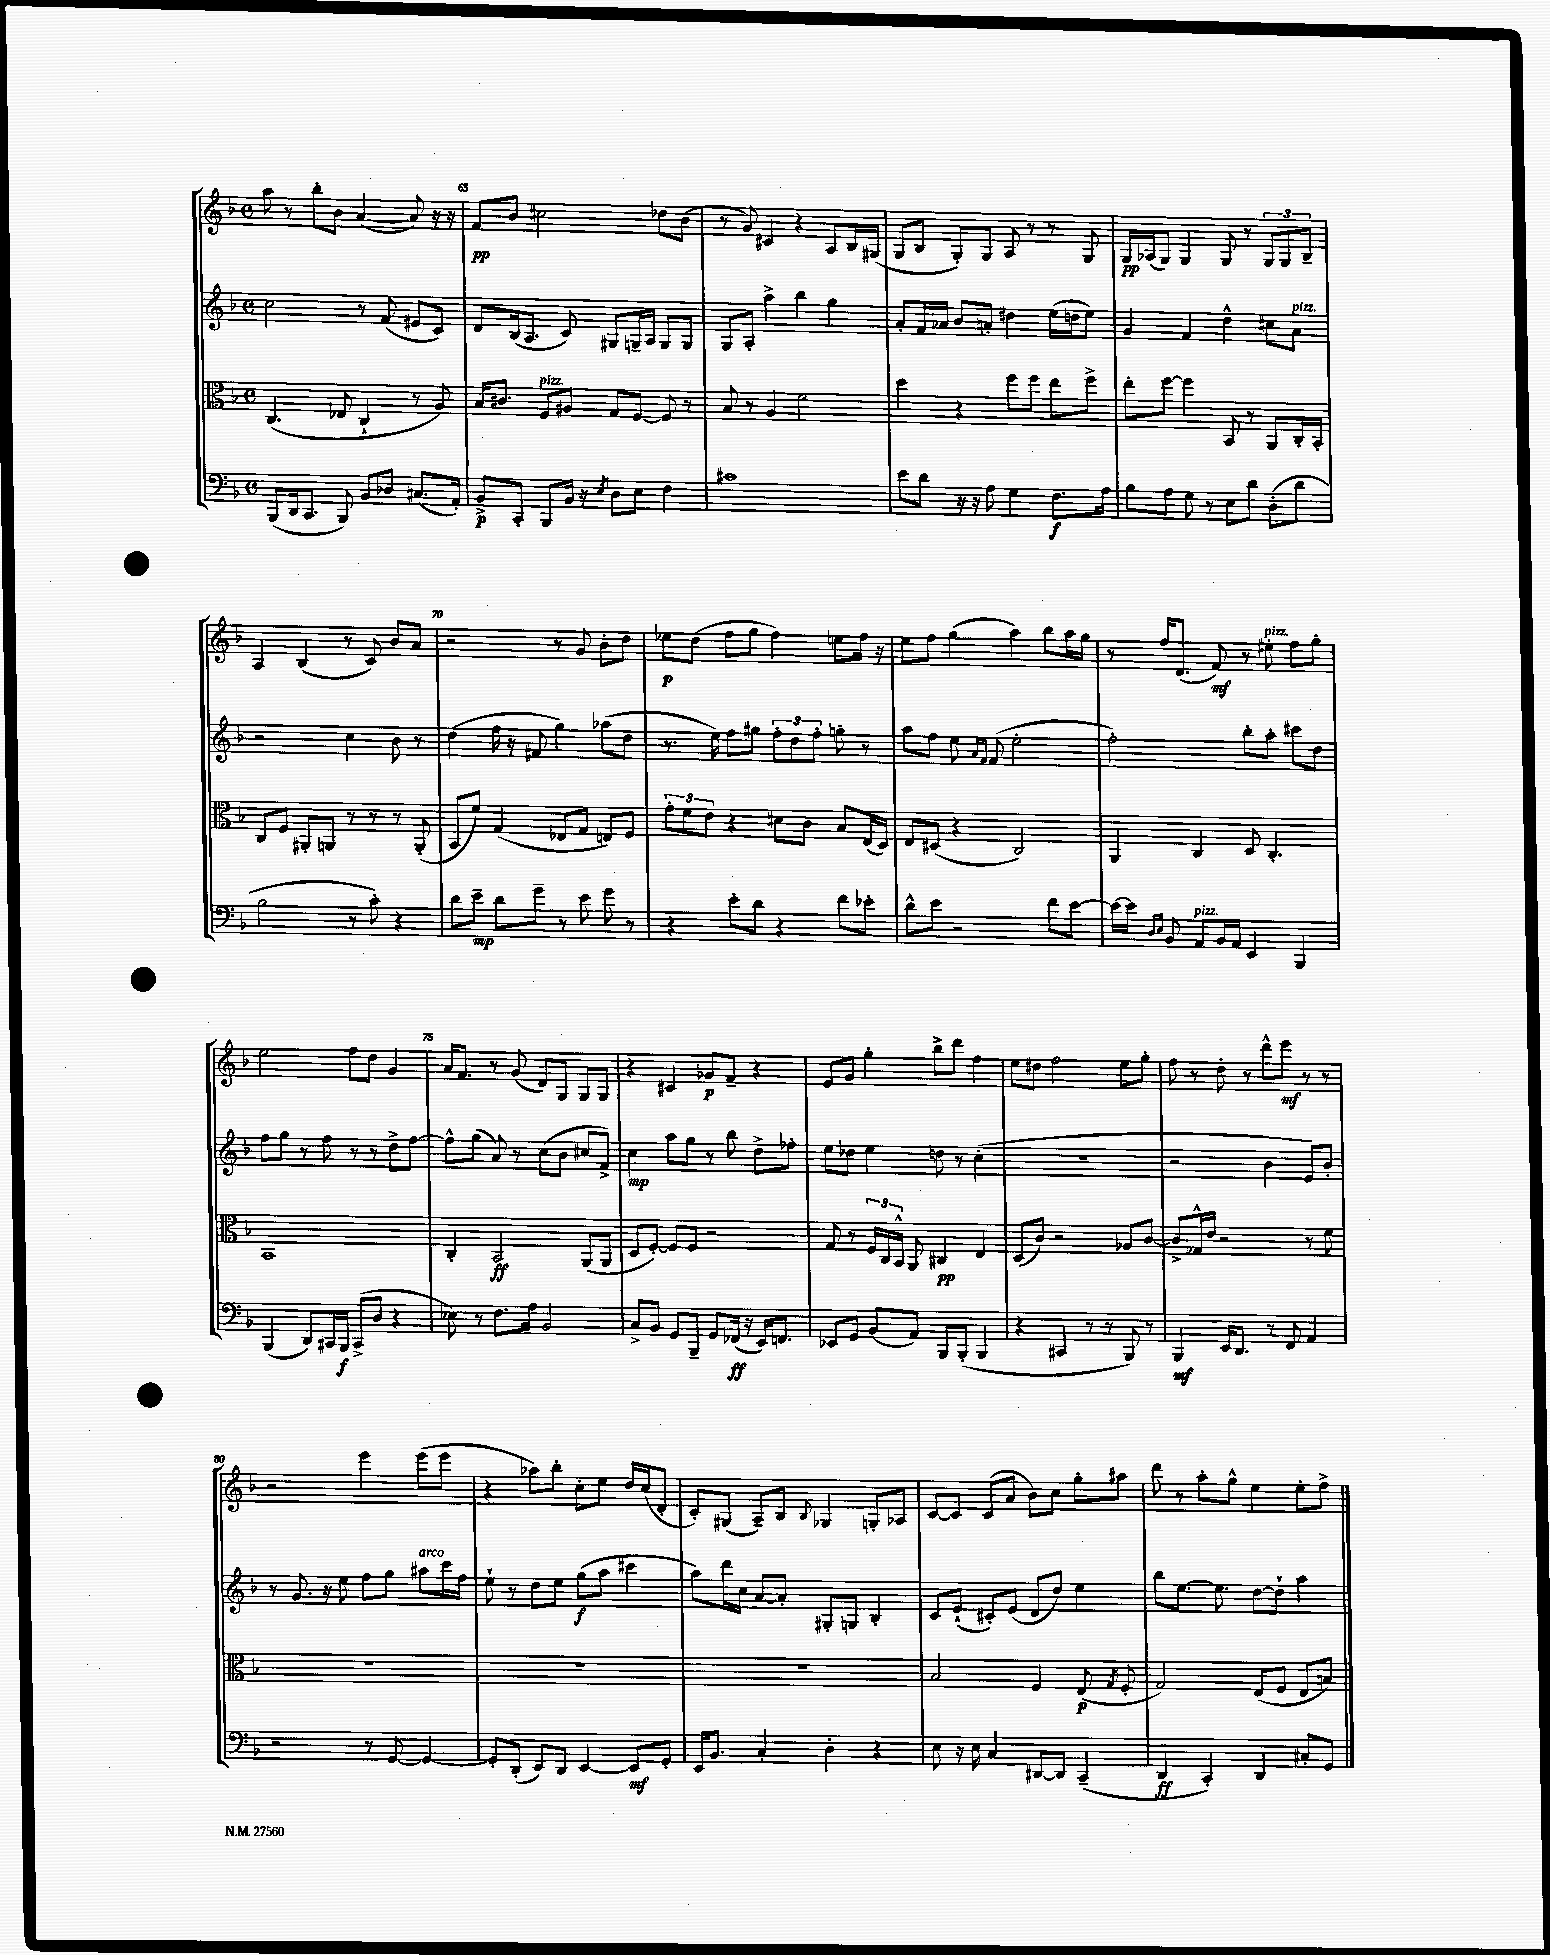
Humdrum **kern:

**kern	**dynam	**kern	**dynam	**kern	**dynam	**kern	**dynam
*part4	*part4	*part3	*part3	*part2	*part2	*part1	*part1
*staff4	*staff4	*staff3	*staff3	*staff2	*staff2	*staff1	*staff1
*clefF4	*	*clefC3	*	*clefG2	*	*clefG2	*
*k[b-]	*	*k[b-]	*	*k[b-]	*	*k[b-]	*
*M4/4	*	*M4/4	*	*M4/4	*	*M4/4	*
*met(c)	*	*met(c)	*	*met(c)	*	*met(c)	*
=64	=64	=64	=64	=64	=64	=64	=64
(8BBB-/L	.	(4.C/	.	2cc\	.	8aa\	.
16DD/k	.	.	.	.	.	8r	.
8.CC/J	.	.	.	.	.	.	.
.	.	.	.	.	.	8bb-'\L	.
8BBB-/)	.	8E-X/	.	.	.	8b-\J	.
8BB-/L	.	4C`/	.	8r	.	([4a/	.
8D-X/J	.	.	.	(8f/	.	.	.
(8.C#X/L	.	8r	.	8e#X/L	.	8a/])	.
.	.	8A/)	.	8c/J)	.	16r	.
16AA'/Jk)	.	.	.	.	.	16r	.
=65	=65	=65	=65	=65	=65	=65	=65
8BB-^/L	p	16B-/KL	.	8d/L	.	8f/L	pp
.	.	8.c#X/J	.	.	.	.	.
8CC'/J	.	.	.	(16B-/k	.	8b-/J	.
.	.	.	.	8.A/J	.	.	.
!	!	!LO:TX:a:i:t=pizz.	!	!	!	!	!
8BBB-/L	.	8F/L	.	.	.	2cc#X\	.
16BB-/Jk	.	8A#X/J	.	8c/)	.	.	.
16r	.	.	.	.	.	.	.
8qE/	.	.	.	.	.	.	.
8D\L	.	8G/L	.	8G#X/L	.	.	.
8E\J	.	[8F/J	.	16Gn~/L	.	.	.
.	.	.	.	16A/JJ	.	.	.
4F\	.	8F/]	.	8G/L	.	8dd-X\L	.
.	.	8r	.	8G/J	.	(8b-\J	.
=66	=66	=66	=66	=66	=66	=66	=66
1c#X	.	8B-/	.	8G/L	.	8r	.
.	.	8r	.	8A'/J	.	8g/)	.
.	.	4A/	.	4aa^\	.	4c#X/	.
.	.	2f\	.	4bb-\	.	4r	.
.	.	.	.	4gg\	.	8A/L	.
.	.	.	.	.	.	16B-/L	.
.	.	.	.	.	.	(16G#X/JJ	.
=67	=67	=67	=67	=67	=67	=67	=67
8e\L	.	4dd\	.	8a'/L	.	8G/L	.
8d\J	.	.	.	16f/L	.	8B-/J	.
.	.	.	.	16a-X/JJ	.	.	.
16r	.	4r	.	8b-/L	.	8G'/L)	.
16r	.	.	.	.	.	.	.
8A\	.	.	.	8an'/J	.	8G/J	.
4G\	.	8ff\L	.	4dd#X\	.	8A/	.
.	.	8ff\J	.	.	.	8r	.
8.F\L	f	8ee\L	.	(16ee\LL	.	8r	.
.	.	.	.	16ddn\J	.	.	.
.	.	8ff^\J	.	8ee\J)	.	8G/	.
16A\Jk	.	.	.	.	.	.	.
=68	=68	=68	=68	=68	=68	=68	=68
8B-\L	.	8ee'\L	.	4g/	.	16G/LL	pp
.	.	.	.	.	.	(16A-X/J	.
8A\J	.	[8ff\J	.	.	.	8G/J)	.
8G\	.	4ff\]	.	4f/	.	4G/	.
8r	.	.	.	.	.	.	.
8E\L	.	8BB-/	.	4dd^^\	.	8G/	.
8d\J	.	8r	.	.	.	8r	.
(8D'\L	.	8AA/L	.	8cc#X\L	.	12G/L	.
.	.	.	.	.	.	12G/	.
!	!	!	!	!LO:TX:a:i:t=pizz.	!	!	!
8d\J	.	16C'/L	.	8a\J	.	.	.
.	.	.	.	.	.	12B-~/J	.
.	.	16BB-'/JJ	.	.	.	.	.
!!LO:LB:g=z
=69	=69	=69	=69	=69	=69	=69	=69
2B-\	.	8C/L	.	2r	.	4A/	.
.	.	8F/J	.	.	.	.	.
.	.	8AA#X'/L	.	.	.	(4B-/	.
.	.	8AAn/J	.	.	.	.	.
8r	.	8r	.	4cc\	.	8r	.
8c'\)	.	8r	.	.	.	8c/)	.
4r	.	8r	.	8b-\	.	8b-/L	.
.	.	(8AA'/	.	8r	.	8a/J	.
=70	=70	=70	=70	=70	=70	=70	=70
8d\L	.	8BB-/L	.	(4dd\	.	2r	.
8e~\J	mp	8f/J)	.	.	.	.	.
8d\L	.	(4G/	.	16ff\	.	.	.
.	.	.	.	16r	.	.	.
8g~\J	.	.	.	8f#X/	.	.	.
8r	.	8E-X/L	.	4gg\)	.	8r	.
8e\	.	8G/J	.	.	.	8g/	.
8g\	.	8En/L)	.	(8aa-X\L	.	8b-'\L	.
8r	.	8F/J	.	8dd\J	.	8dd\J	.
=71	=71	=71	=71	=71	=71	=71	=71
4r	.	12g'\L	.	8.r	.	8ee-X\L	p
.	.	12f\	.	.	.	.	.
.	.	.	.	.	.	(8dd\J	.
.	.	12e\J	.	.	.	.	.
.	.	.	.	16ee\)	.	.	.
8e'\L	.	4r	.	8ff\L	.	8ff\L	.
8d\J	.	.	.	8gg#X\J	.	8gg\J	.
4r	.	8d#X\L	.	12ff'\L	.	4ff\)	.
.	.	.	.	12dd\	.	.	.
.	.	8c\J	.	.	.	.	.
.	.	.	.	12ff'\J	.	.	.
8f\L	.	8B-/L	.	8ggn'\	.	8een\L	.
8e-X'\J	.	(16E/L	.	8r	.	16ff\Jk	.
.	.	16D/JJ)	.	.	.	16r	.
=72	=72	=72	=72	=72	=72	=72	=72
8d^^\L	.	8E/L	.	8aa\L	.	8ee\L	.
8e\J	.	(8D#X/J	.	8ff\J	.	8ff\J	.
2r	.	4r	.	8ee\	.	(4gg\	.
.	.	.	.	16qqa/LL	.	.	.
.	.	.	.	16qqf/JJ	.	.	.
.	.	.	.	(8f/	.	.	.
.	.	2C/)	.	2ee'\	.	4aa\)	.
8f\L	.	.	.	.	.	8bb-\L	.
[8e\J	.	.	.	.	.	16aa\L	.
.	.	.	.	.	.	16gg\JJ	.
=73	=73	=73	=73	=73	=73	=73	=73
16e\LL_	.	4AA/	.	2ff'\)	.	8r	.
16e\JJ]	.	.	.	.	.	.	.
16qqD/LL	.	.	.	.	.	.	.
16qqE/JJ	.	.	.	.	.	.	.
8BB-/	.	.	.	.	.	16ff/KL	.
.	.	.	.	.	.	(8.d/J	.
!LO:TX:a:i:t=pizz.	!	!	!	!	!	!	!
8AA/L	.	4C/	.	.	.	.	.
16BB-/L	.	.	.	.	.	8f/)	mf
16AA/JJ	.	.	.	.	.	.	.
4EE/	.	8D/	.	8bb-'\L	.	8r	.
!	!	!	!	!	!	!LO:TX:a:i:t=pizz.	!
.	.	4.C'/	.	8aa'\J	.	8ee#X'\	.
4BBB-/	.	.	.	8ccc#X\L	.	8ff\L	.
.	.	.	.	8dd\J	.	8gg'\J	.
!!LO:LB:g=z
=74	=74	=74	=74	=74	=74	=74	=74
(4BBB-/	.	1BB-	.	8ff\L	.	2ee\	.
.	.	.	.	8gg\J	.	.	.
8DD/L)	.	.	.	8r	.	.	.
16CC#X/L	.	.	.	8ff\	.	.	.
16BBB-/JJ	f	.	.	.	.	.	.
(8CC#^/L	.	.	.	8r	.	8ff\L	.
8D/J	.	.	.	8r	.	8dd\J	.
4r	.	.	.	8dd^\L	.	4g/	.
.	.	.	.	[8ff\J	.	.	.
=75	=75	=75	=75	=75	=75	=75	=75
8E-X\)	.	4C'/	.	8ff^^\L]	.	16a/KL	.
.	.	.	.	.	.	8.f/J	.
8r	.	.	.	(8gg\J	.	.	.
8.F\L	.	2BB-/	ff	8a/)	.	8r	.
.	.	.	.	8r	.	(8g/	.
16A\Jk	.	.	.	.	.	.	.
2BB-/	.	.	.	(8cc\L	.	8d/L)	.
.	.	.	.	8b-\J	.	8G/J	.
.	.	(8AA/L	.	8cc#X/L	.	8G/L	.
.	.	8AA/J	.	8f^/J)	.	8G/J	.
=76	=76	=76	=76	=76	=76	=76	=76
8C^/L	.	8D/L	.	4cc\	mp	4r	.
8BB-/J	.	[8F'/J)	.	.	.	.	.
8GG/L	.	8F/L]	.	8aa\L	.	4c#X/	.
8BBB-~/J	.	8F/J	.	8gg\J	.	.	.
8GG/L	.	2r	.	8r	.	8g-X/L	p
(16FF-X/Jk	ff	.	.	8bb-\	.	8f~/J	.
16r	.	.	.	.	.	.	.
16EE/KL)	.	.	.	8dd^\L	.	4r	.
8.FFn/J	.	.	.	.	.	.	.
.	.	.	.	8ff-X'\J	.	.	.
=77	=77	=77	=77	=77	=77	=77	=77
8EE-X/L	.	8G/	.	8ee\L	.	8e/L	.
8GG/J	.	8r	.	8dd-X\J	.	8g/J	.
(8BB-/L	.	24F/LL	.	4ee\	.	4gg'\	.
.	.	24C/	.	.	.	.	.
.	.	24BB-^^/JJ	.	.	.	.	.
8AA/J)	.	8AA/	.	.	.	.	.
8BBB-/L	.	4C#X/	pp	8ddn\	.	8bb-^\L	.
(8BBB-'/J	.	.	.	8r	.	8ddd\J	.
4BBB-/	.	4E/	.	(4cc'\	.	4ff\	.
=78	=78	=78	=78	=78	=78	=78	=78
4r	.	(8D/L	.	1r	.	8ee\L	.
.	.	8c/J)	.	.	.	8dd#X\J	.
4CC#X/	.	2r	.	.	.	2ff\	.
8r	.	.	.	.	.	.	.
8r	.	.	.	.	.	.	.
8BBB-/)	.	8A-X/L	.	.	.	8ee\L	.
8r	.	[8c/J	.	.	.	8gg'\J	.
=79	=79	=79	=79	=79	=79	=79	=79
4BBB-/	mf	8c^/L]	.	2r	.	8ff\	.
.	.	16G-X^^/L	.	.	.	8r	.
.	.	16e/JJ	.	.	.	.	.
16EE/KL	.	2r	.	.	.	8dd'\	.
8.DD/J	.	.	.	.	.	.	.
.	.	.	.	.	.	8r	.
8r	.	.	.	4b-\	.	8ddd^^\L	.
8FF/	.	.	.	.	.	8eee\J	mf
4AA/	.	8r	.	8e/L)	.	8r	.
.	.	8f\	.	8b-'/J	.	8r	.
!!LO:LB:g=z
=80	=80	=80	=80	=80	=80	=80	=80
2r	.	1r	.	8r	.	2r	.
.	.	.	.	8.g/	.	.	.
.	.	.	.	16r	.	.	.
.	.	.	.	8ee\	.	.	.
8r	.	.	.	8ff\L	.	4eee\	.
[8GG/	.	.	.	8gg\J	.	.	.
!	!	!	!	!LO:TX:a:i:t=arco	!	!	!
4GG/_	.	.	.	8aa#X\L	.	(8eee\L	.
.	.	.	.	16ccc\L	.	8eee\J	.
.	.	.	.	16ff\JJ	.	.	.
=81	=81	=81	=81	=81	=81	=81	=81
8GG'/L]	.	1r	.	8ee`\	.	4r	.
(8DD'/J	.	.	.	8r	.	.	.
8EE/L)	.	.	.	8dd\L	.	8aa-X\L)	.
8DD/J	.	.	.	8ee\J	.	8bb-'\J	.
[4EE/	.	.	.	(8gg\L	f	8cc'\L	.
.	.	.	.	8aa\J	.	8ee\J	.
8EE/L]	mf	.	.	4ccc#X\	.	16dd/LL	.
.	.	.	.	.	.	(16cc/J	.
8GG'/J	.	.	.	.	.	8d'/J	.
=82	=82	=82	=82	=82	=82	=82	=82
16EE/KL	.	1r	.	8aa\L)	.	8c'/L)	.
8.BB-/J	.	.	.	.	.	.	.
.	.	.	.	16ddd\L	.	(8G#X/J	.
.	.	.	.	16cc\JJ	.	.	.
4C'/	.	.	.	[8a/L	.	8A~/L)	.
.	.	.	.	8a'/J]	.	8B-/J	.
.	.	.	.	.	.	8qqB-/	.
4D'\	.	.	.	8G#X'/L	.	4G-X/	.
.	.	.	.	8Gn/J	.	.	.
4r	.	.	.	4B-'/	.	8Gn'/L	.
.	.	.	.	.	.	8A-X/J	.
=83	=83	=83	=83	=83	=83	=83	=83
8E\	.	2B-/	.	8c/L	.	[8c/L	.
16r	.	.	.	(8e`/J	.	8c/J]	.
16E\	.	.	.	.	.	.	.
4C/	.	.	.	8c#X'/L)	.	(8c/L	.
.	.	.	.	(8e/J	.	8a/J	.
[8DD#X/L	.	4F/	.	8d/L	.	8b-\L)	.
8DD#/J]	.	.	.	8dd/J)	.	8cc\J	.
(4CC~/	.	(8E/	p	4ee\	.	8gg'\L	.
.	.	8qG/	.	.	.	.	.
.	.	8F'/	.	.	.	8aa#X\J	.
=84	=84	=84	=84	=84	=84	=84	=84
4DD/	ff	2G/)	.	8bb-\L	.	8ddd\	.
.	.	.	.	[8.ee\J	.	8r	.
4CC'/)	.	.	.	.	.	8aa'\L	.
.	.	.	.	8.ee\]	.	.	.
.	.	.	.	.	.	8gg^^\J	.
4DD/	.	(8E/L	.	[8dd\L	.	4ee\	.
.	.	8F/J	.	8dd`\J]	.	.	.
8C#X'/L	.	8E/L	.	4aa\	.	8ee'\L	.
8GG/J	.	8Bn/J)	.	.	.	8ff^\J	.
==	==	==	==	==	==	==	==
*-	*-	*-	*-	*-	*-	*-	*-
